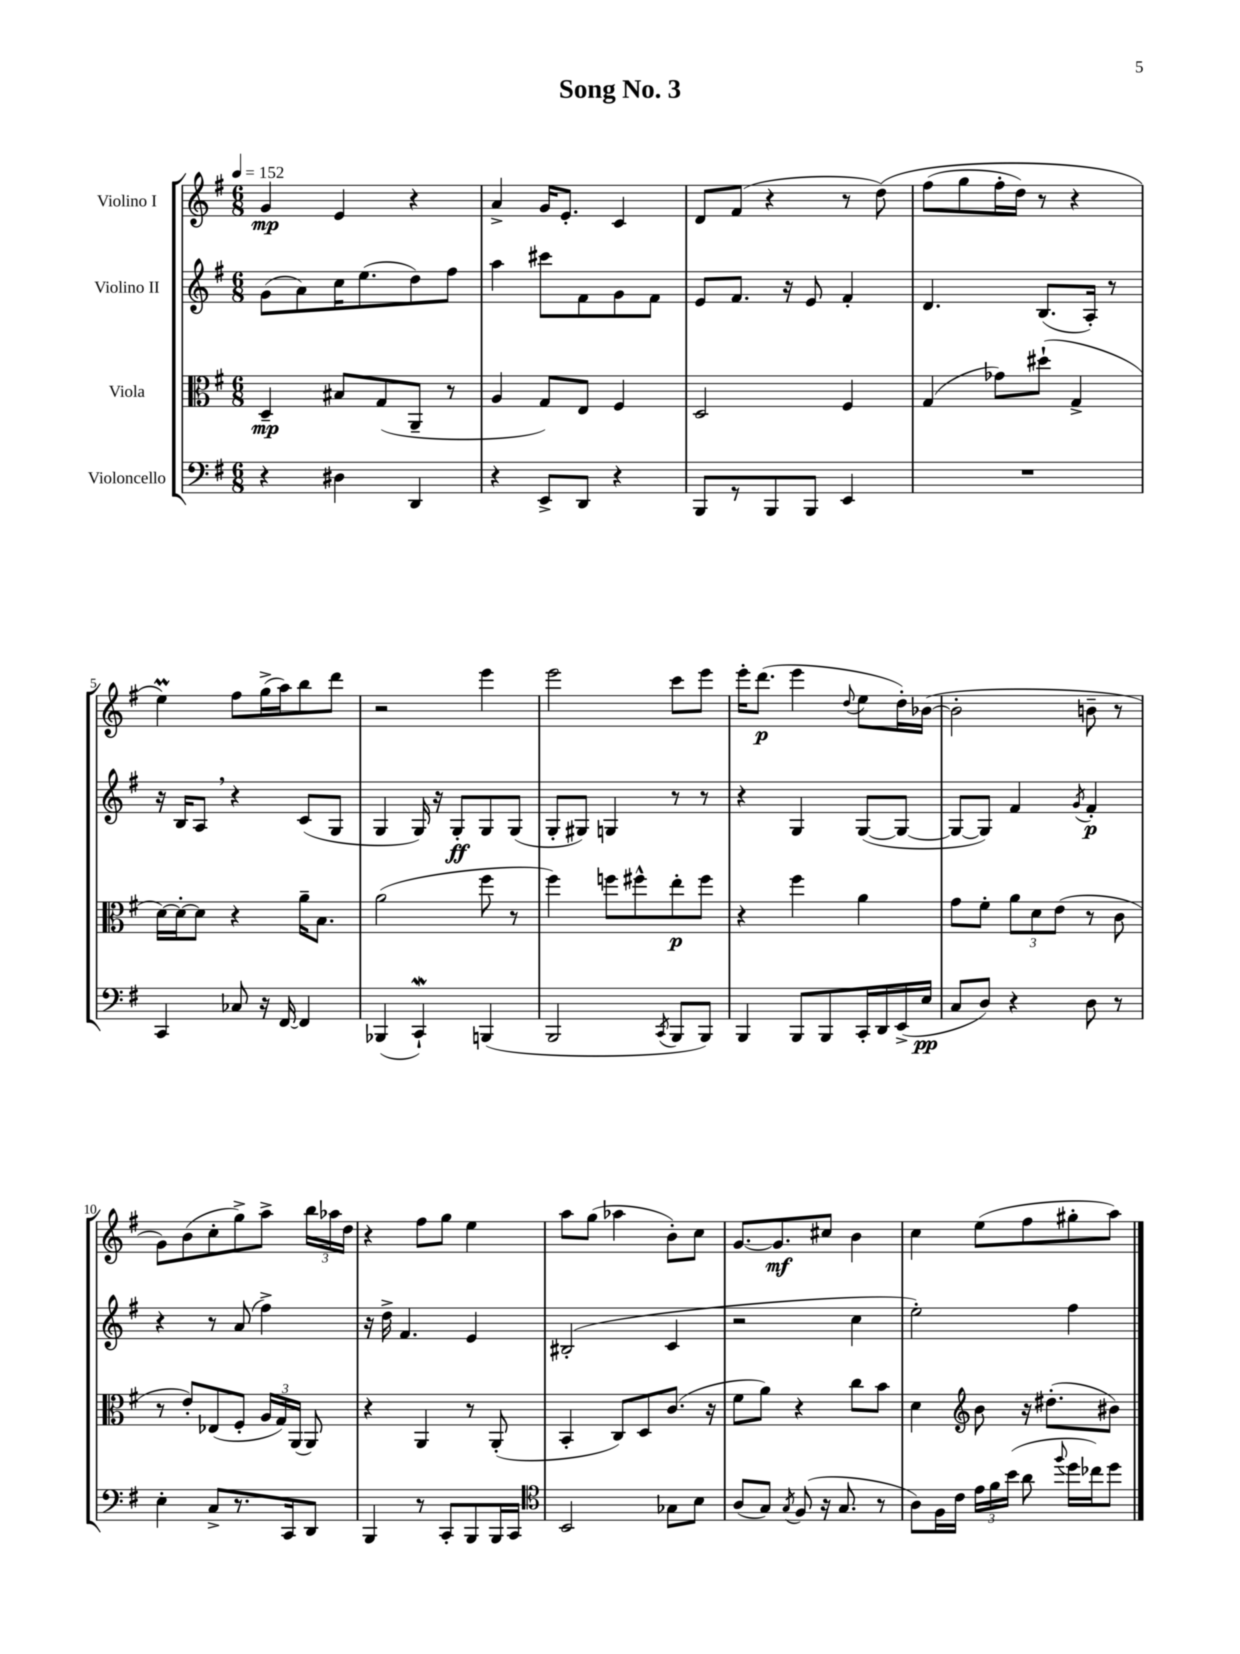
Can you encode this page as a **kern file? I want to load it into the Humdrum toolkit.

**kern	**kern	**kern	**kern
*staff4	*staff3	*staff2	*staff1
*clefF4	*clefC3	*clefG2	*clefG2
*k[f#]	*k[f#]	*k[f#]	*k[f#]
*M6/8	*M6/8	*M6/8	*M6/8
*MM152	*MM152	*MM152	*MM152
4r	4D~	(8g	4g
.	.	8a)	.
4D#	8B#	16cc	4e
.	.	(8.ee	.
.	(8G	.	.
4DD	8AA~	8dd)	4r
.	8r	8ff#	.
=	=	=	=
4r	4A	4aa	4a^
8EE^	8G)	8ccc#	16g
.	.	.	8.e'
8DD	8E	8f#	.
4r	4F#	8g	4c
.	.	8f#	.
=	=	=	=
8BBB	2D	8e	8d
8r	.	8.f#	(8f#
8BBB	.	.	4r
.	.	16r	.
8BBB	.	8e	.
4EE	4F#	4f#'	8r
.	.	.	&(8dd)
=	=	=	=
2.r	(4G	4.d	(8ff#
.	.	.	8gg
.	8g-)	.	16ff#'
.	.	.	16dd)
.	(8dd#`	(8.B	8r
.	4G^	.	4r
.	.	16A')	.
.	.	8r	.
=	=	=	=
4CC	[16d)	16r	4ee&)
.	16d'_	16B	.
.	8d]	8A	.
8C-	4r	4r	8ff#
16r	.	.	(16gg^
[16FF#	.	.	16aa)
4FF#]	16a~	(8c	8bb
.	8.B	.	.
.	.	8G	8ddd
=	=	=	=
(4BBB-	(2a	4G	2r
4CC`)	.	16G)	.
.	.	16r	.
.	.	8G'	.
(4BBB	8ff#	8G	4eee
.	8r	(8G	.
=	=	=	=
2BBB	4ff#)	8G'	2eee
.	.	8G#)	.
.	8ff	4G	.
.	8ff#^^	.	.
8qCC	.	.	.
8BBB	8ee'	8r	8ccc
8BBB)	8ff#	8r	8eee
=	=	=	=
4BBB	4r	4r	16eee'
.	.	.	(8.ddd
8BBB	4ff#	4G	4eee
8BBB	.	.	.
.	.	.	8qqdd
16CC'	4a	([8G	8ee
16DD	.	.	.
(16EE^	.	8G_	16dd')
16E	.	.	([16b-
=	=	=	=
8C	8g	8G_	2b-']
8D)	8f#'	8G])	.
4r	12a	4f#	.
.	12d	.	.
.	(12e	.	.
.	.	8qg	.
8D	8r	4f#'	8b~
8r	8c	.	8r
=	=	=	=
4E'	8r	4r	8g)
.	8e')	.	(8b
8C^	(8E-	8r	8cc'
8.r	8F#'	(8a	8gg^)
.	24A	4ff#^)	8aa^
.	24G)	.	.
16CC	.	.	.
.	(24AA	.	.
8DD	8AA)	.	24bb
.	.	.	24aa-
.	.	.	24dd
=	=	=	=
4BBB	4r	16r	4r
.	.	16dd^	.
.	.	4.f#	.
8r	4AA	.	8ff#
8CC'	.	.	8gg
8BBB	8r	4e	4ee
16BBB	(8AA'	.	.
16CC	.	.	.
=	=	=	=
*clefC4	*	*	*
2BB	4BB'	(2B#'	8aa
.	.	.	(8gg
.	8C)	.	4aa-
.	8D	.	.
8G-	(8.c	4c	8b')
8B	.	.	8cc
.	16r	.	.
=	=	=	=
(8A	8f#	2r	[8.g
8G)	8a)	.	.
.	.	.	8.g]
8qG	.	.	.
(8F#	4r	.	.
16r	.	.	8cc#
8.G	.	.	.
.	8cc	4cc	4b
8r	8b	.	.
=	=	=	=
8A)	4d	2ee')	4cc
16F#	.	.	.
16c	.	.	.
*	*clefG2	*	*
24e	8b	.	(8ee
24f#	.	.	.
(24b	.	.	.
8a	16r	.	8ff#
.	(8.dd#'	.	.
8qqff#	.	.	.
16dd	.	4ff#	8gg#'
16cc-)	.	.	.
8dd	8b#)	.	8aa)
==	==	==	==
*-	*-	*-	*-
